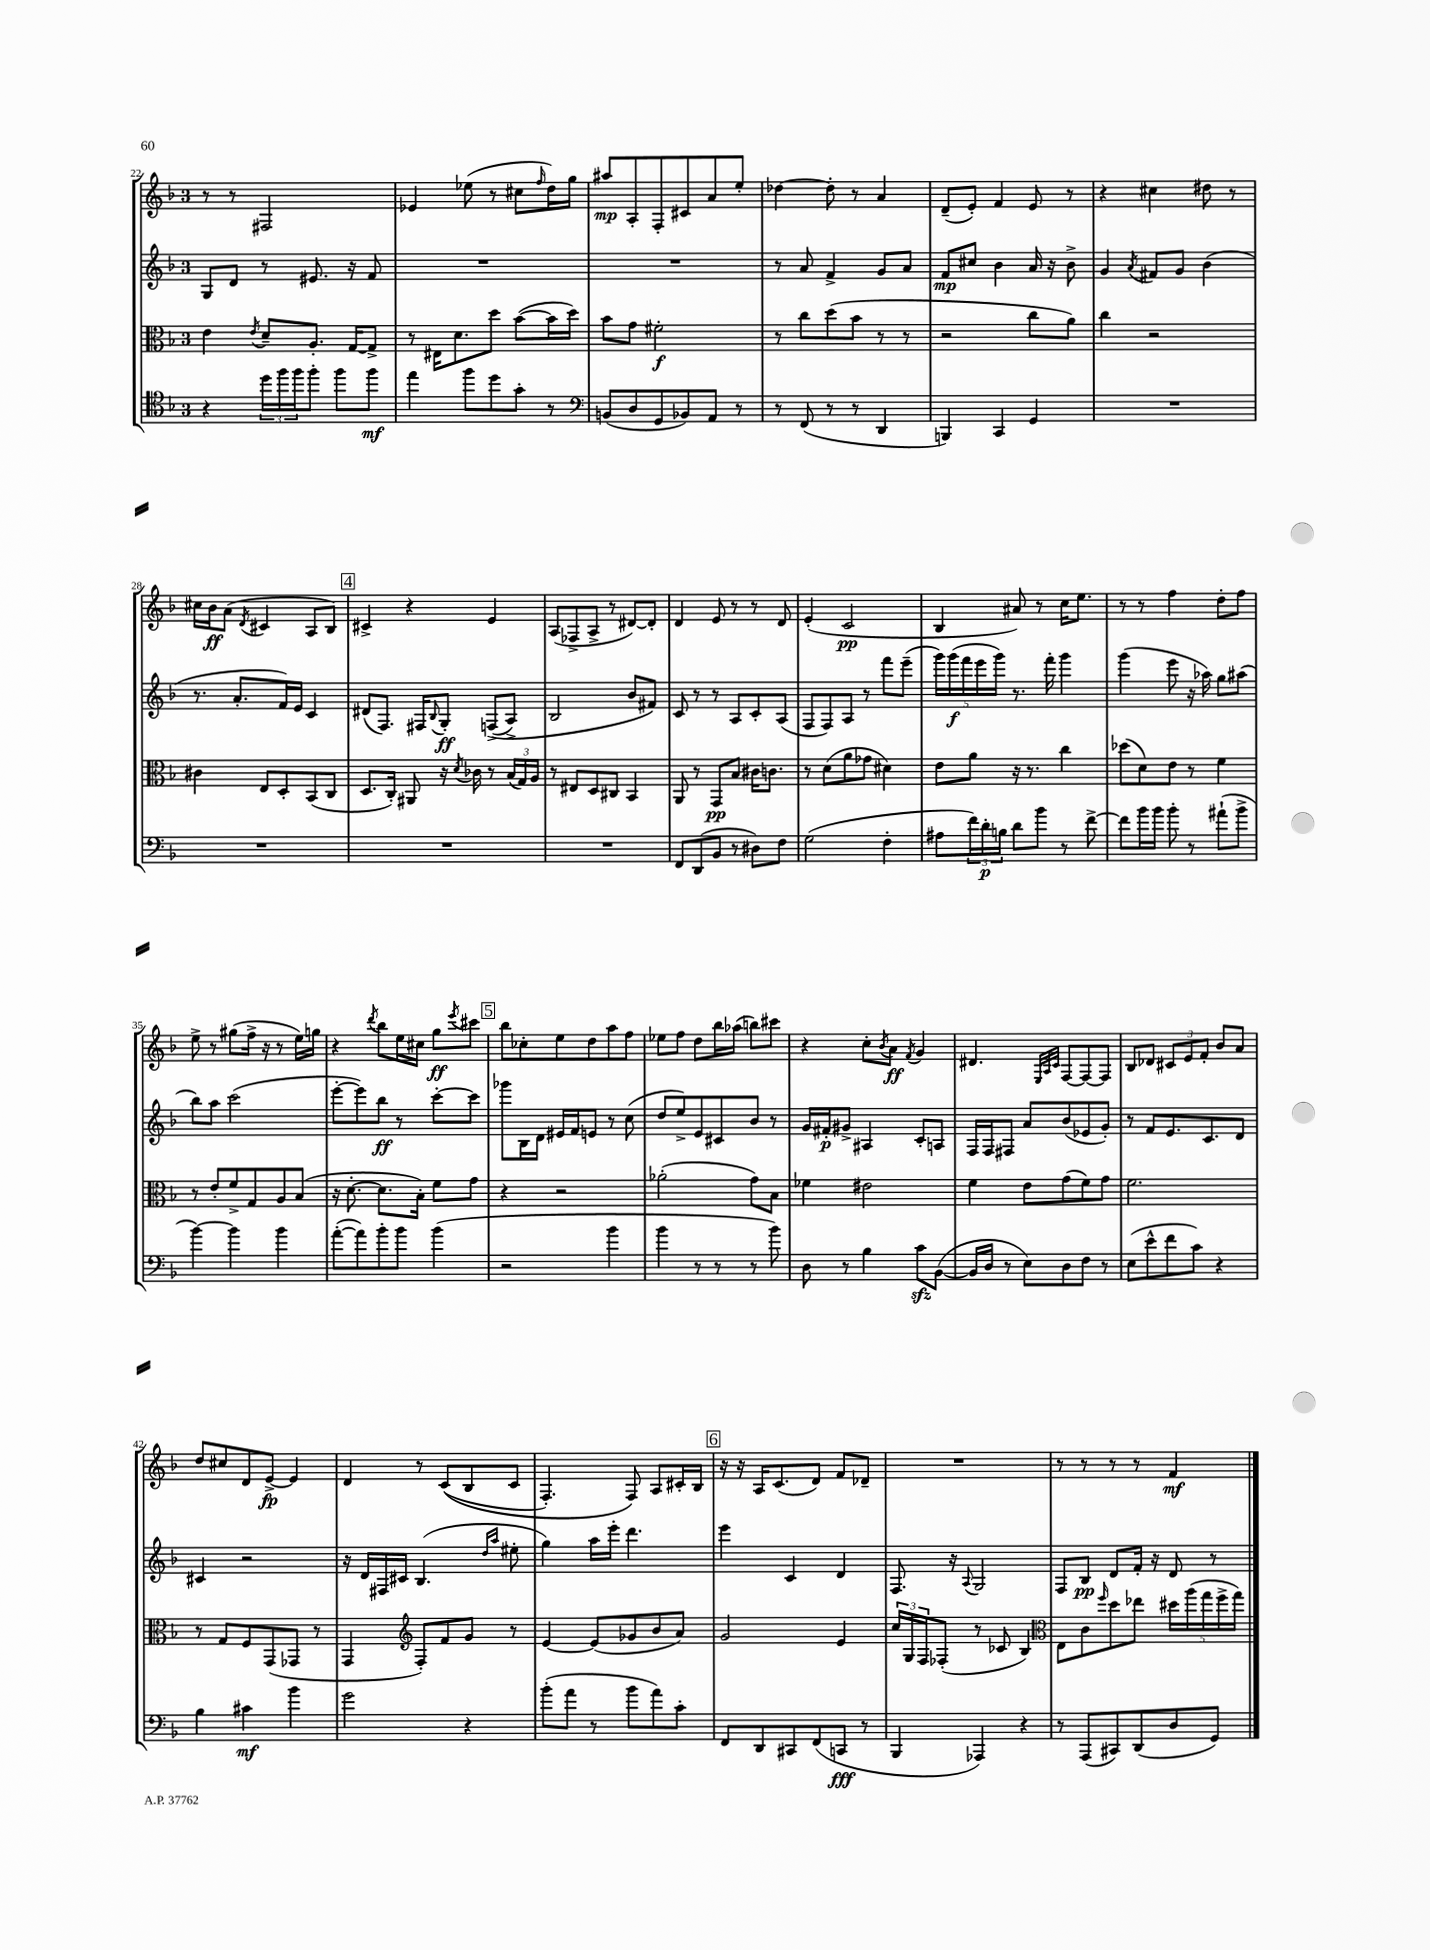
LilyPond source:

<<
\new StaffGroup <<
\new Staff = "s0" {
    \clef treble \key f \major \once \override Staff.TimeSignature.style = #'single-digit \time 3/4
    r8 r8 fis2 |
    ees'4 ees''8( r8 cis''8 \grace { f''16 } d''16) g''16 |
    ais''8\mp a8-. f8-. cis'8 a'8 e''8-. |
    des''4~ des''8-. r8 a'4 |
    d'8--( e'8-.) f'4 e'8 r8 |
    r4 cis''4 dis''8 r8 |
    cis''16 bes'16\ff a'8( \acciaccatura { d'8 } cis'4 a8 bes8) |
    \mark \markup { \box "4" } cis'4-> r4 e'4 |
    a8( fes8-> a8-> r8 dis'8~) dis'8-. |
    d'4 e'8 r8 r8 d'8 |
    e'4-.( c'2\pp |
    bes4 ais'8) r8 c''16 e''8. |
    r8 r8 f''4 d''8-. f''8 |
    e''8-> r8 gis''8( f''16-> r16 r8 e''16) g''16 |
    r4 \acciaccatura { d'''8 } bes''8 e''16 cis''16 g''8\ff \acciaccatura { e'''8 } cis'''8 |
    \mark \markup { \box "5" } bes''8 ces''8-. e''8 d''8 a''8 f''8 |
    ees''8 f''8 d''8 bes''16 aes''16( b''8) cis'''8 |
    r4 c''8-. \acciaccatura { bes'8 } a'8\ff \acciaccatura { f'8 } g'4 |
    dis'4. \grace { e32 a32 c'32 } f8~ f8~ f8 |
    bes8 des'8 \tuplet 3/2 { cis'8 e'8 f'8-. } bes'8 a'8 |
    d''8 cis''8 d'8 e'8~->\fp e'4 |
    d'4 r8 c'8(\( bes8 c'8 |
    f4.-.) f8\) a8 cis'16-. bes16 |
    \mark \markup { \box "6" } r16 r16 a16 c'8.( d'8) f'8 des'8-- |
    R2. |
    r8 r8 r8 r8 f'4\mf \bar "|." |
}
\new Staff = "s1" {
    \clef treble \key f \major \once \override Staff.TimeSignature.style = #'single-digit \time 3/4
    g8 d'8 r8 eis'8. r16 f'8 |
    R2. |
    R2. |
    r8 a'8 f'4-> g'8 a'8 |
    f'8\mp cis''8 bes'4 a'16 r16 bes'8-> |
    g'4 \acciaccatura { a'8 } fis'8 g'8 bes'4( |
    r8. a'8.-. f'16) e'16 c'4 |
    \mark \markup { \box "4" } dis'8( f8.) fis16 \appoggiatura { bes8 } g8-.\ff f8->(\( a8->) |
    bes2 bes'8 fis'8\) |
    c'8 r8 r8 a8 c'8-. a8( |
    f8 f8) a8 r8 f'''8 e'''8--( |
    \tuplet 5/4 { g'''16) g'''16\f( f'''16 e'''16 g'''16) } r8. f'''16-. g'''4 |
    g'''4( e'''8 r16 aes''16) g''8 ais''8( |
    bes''8) a''8 c'''2( |
    e'''8~-. e'''8) bes''8\ff r8 c'''8~-. c'''8 |
    \mark \markup { \box "5" } ges'''8 bes16 d'16 eis'16 f'16 e'8 r8 c''8( |
    d''8 e''8->) e'8 cis'8 bes'8 r8 |
    g'16 fis'16-.\p gis'8-> ais4 c'8-. a8 |
    f16 f16 fis8 a'8 bes'8( ees'8 g'8-.) |
    r8 f'8 e'8. c'8. d'8 |
    cis'4 r2 |
    r16 d'16 fis16 cis'16 bes4.( \grace { d''16 a''16 } eis''8-. |
    g''4) a''16 e'''16-. d'''4. |
    \mark \markup { \box "6" } e'''4 c'4 d'4 |
    f8. r16 \appoggiatura { a8 } g2 |
    f8 bes8\pp d'8 f'16-. r16 d'8 r8 \bar "|." |
}
\new Staff = "s2" {
    \clef alto \key f \major \once \override Staff.TimeSignature.style = #'single-digit \time 3/4
    e'4 \acciaccatura { e'8 } d'8-- a8.-. g16~ g8-> |
    r8 eis16 d'8. d''8 bes'8~( bes'16 d''16) |
    bes'8 g'8 fis'2-.\f |
    r8 c''8 d''8( bes'8 r8 r8 |
    r2 c''8 a'8) |
    c''4 r2 |
    cis'4 e8 d8-. bes,8( c8 |
    \mark \markup { \box "4" } d8. c16-.) ais,8 r16 \acciaccatura { d'8 } ces'16 r8 \tuplet 3/2 { bes16( g16) a16 } |
    r8 eis8 d8 cis8 bes,4 |
    a,8 r8 g,8\pp bes8 cis'16 c'8. |
    r8 d'8( a'8 ges'8 dis'4) |
    e'8 a'8 r16 r8. c''4 |
    des''8( d'8) e'8 r8 f'4 |
    r8 e'8-. f'8-> g8 a8 bes8( |
    r16 d'8.~-. d'8. bes16-.) f'8 g'8 |
    \mark \markup { \box "5" } r4 r2 |
    aes'2-.( g'8) bes8 |
    fes'4 eis'2 |
    f'4 e'8 g'8( f'8) g'8 |
    f'2. |
    r8 g8 f8 g,8( ges,8 r8 |
    g,4 \clef treble f8-.) f'8 g'8 r8 |
    e'4~ e'8( ges'8 bes'8 a'8) |
    \mark \markup { \box "6" } g'2 e'4 |
    \tuplet 3/2 { c''16 g16 f16 } fes8-.( r8 ces'8 bes4) |
    \clef alto e8 c'8 \grace { f''16 } d''8 ees''8 \tuplet 5/4 { dis''16 a''16( g''16 f''16-> g''16) } \bar "|." |
}
\new Staff = "s3" {
    \clef tenor \key f \major \once \override Staff.TimeSignature.style = #'single-digit \time 3/4
    r4 \tuplet 3/2 { d''16 f''16 f''16 } f''8-. f''8 f''8\mf |
    e''4 f''8 d''8 g'8-. r8 |
    \clef bass b,8( d8 g,8 bes,8) a,8 r8 |
    r8 f,8( r8 r8 d,4 |
    b,,4) c,4 g,4 |
    R2. |
    R2. |
    \mark \markup { \box "4" } R2. |
    R2. |
    f,8 d,8( bes,8 r8 dis8) f8 |
    g2( f4-. |
    ais8 \tuplet 3/2 { f'16) d'16-.\p b16 } d'8 bes'8 r8 f'8~-> |
    f'8 bes'16 bes'16 bes'8-. r8 ais'8-!( bes'8-> |
    bes'4~) bes'4 bes'4 |
    a'8~-.( a'8) bes'8-. bes'8 bes'4( |
    \mark \markup { \box "5" } r2 bes'4 |
    bes'4 r8 r8 r8 bes'8) |
    d8 r8 bes4 c'8\sfz bes,8~( |
    bes,16 d16 r8 e8) d8 f8 r8 |
    e8( e'8-^ f'8 c'8) r4 |
    bes4 cis'4\mf bes'4 |
    g'2 r4 |
    bes'8-.( a'8 r8 bes'8 a'8) c'8-. |
    \mark \markup { \box "6" } f,8 d,8 cis,8 f,8( c,8\fff r8 |
    bes,,4 aes,,4) r4 |
    r8 a,,8( cis,8) d,8( d8 g,8) \bar "|." |
}
>>
>>
\layout { \context { \Score currentBarNumber = #22 } }
